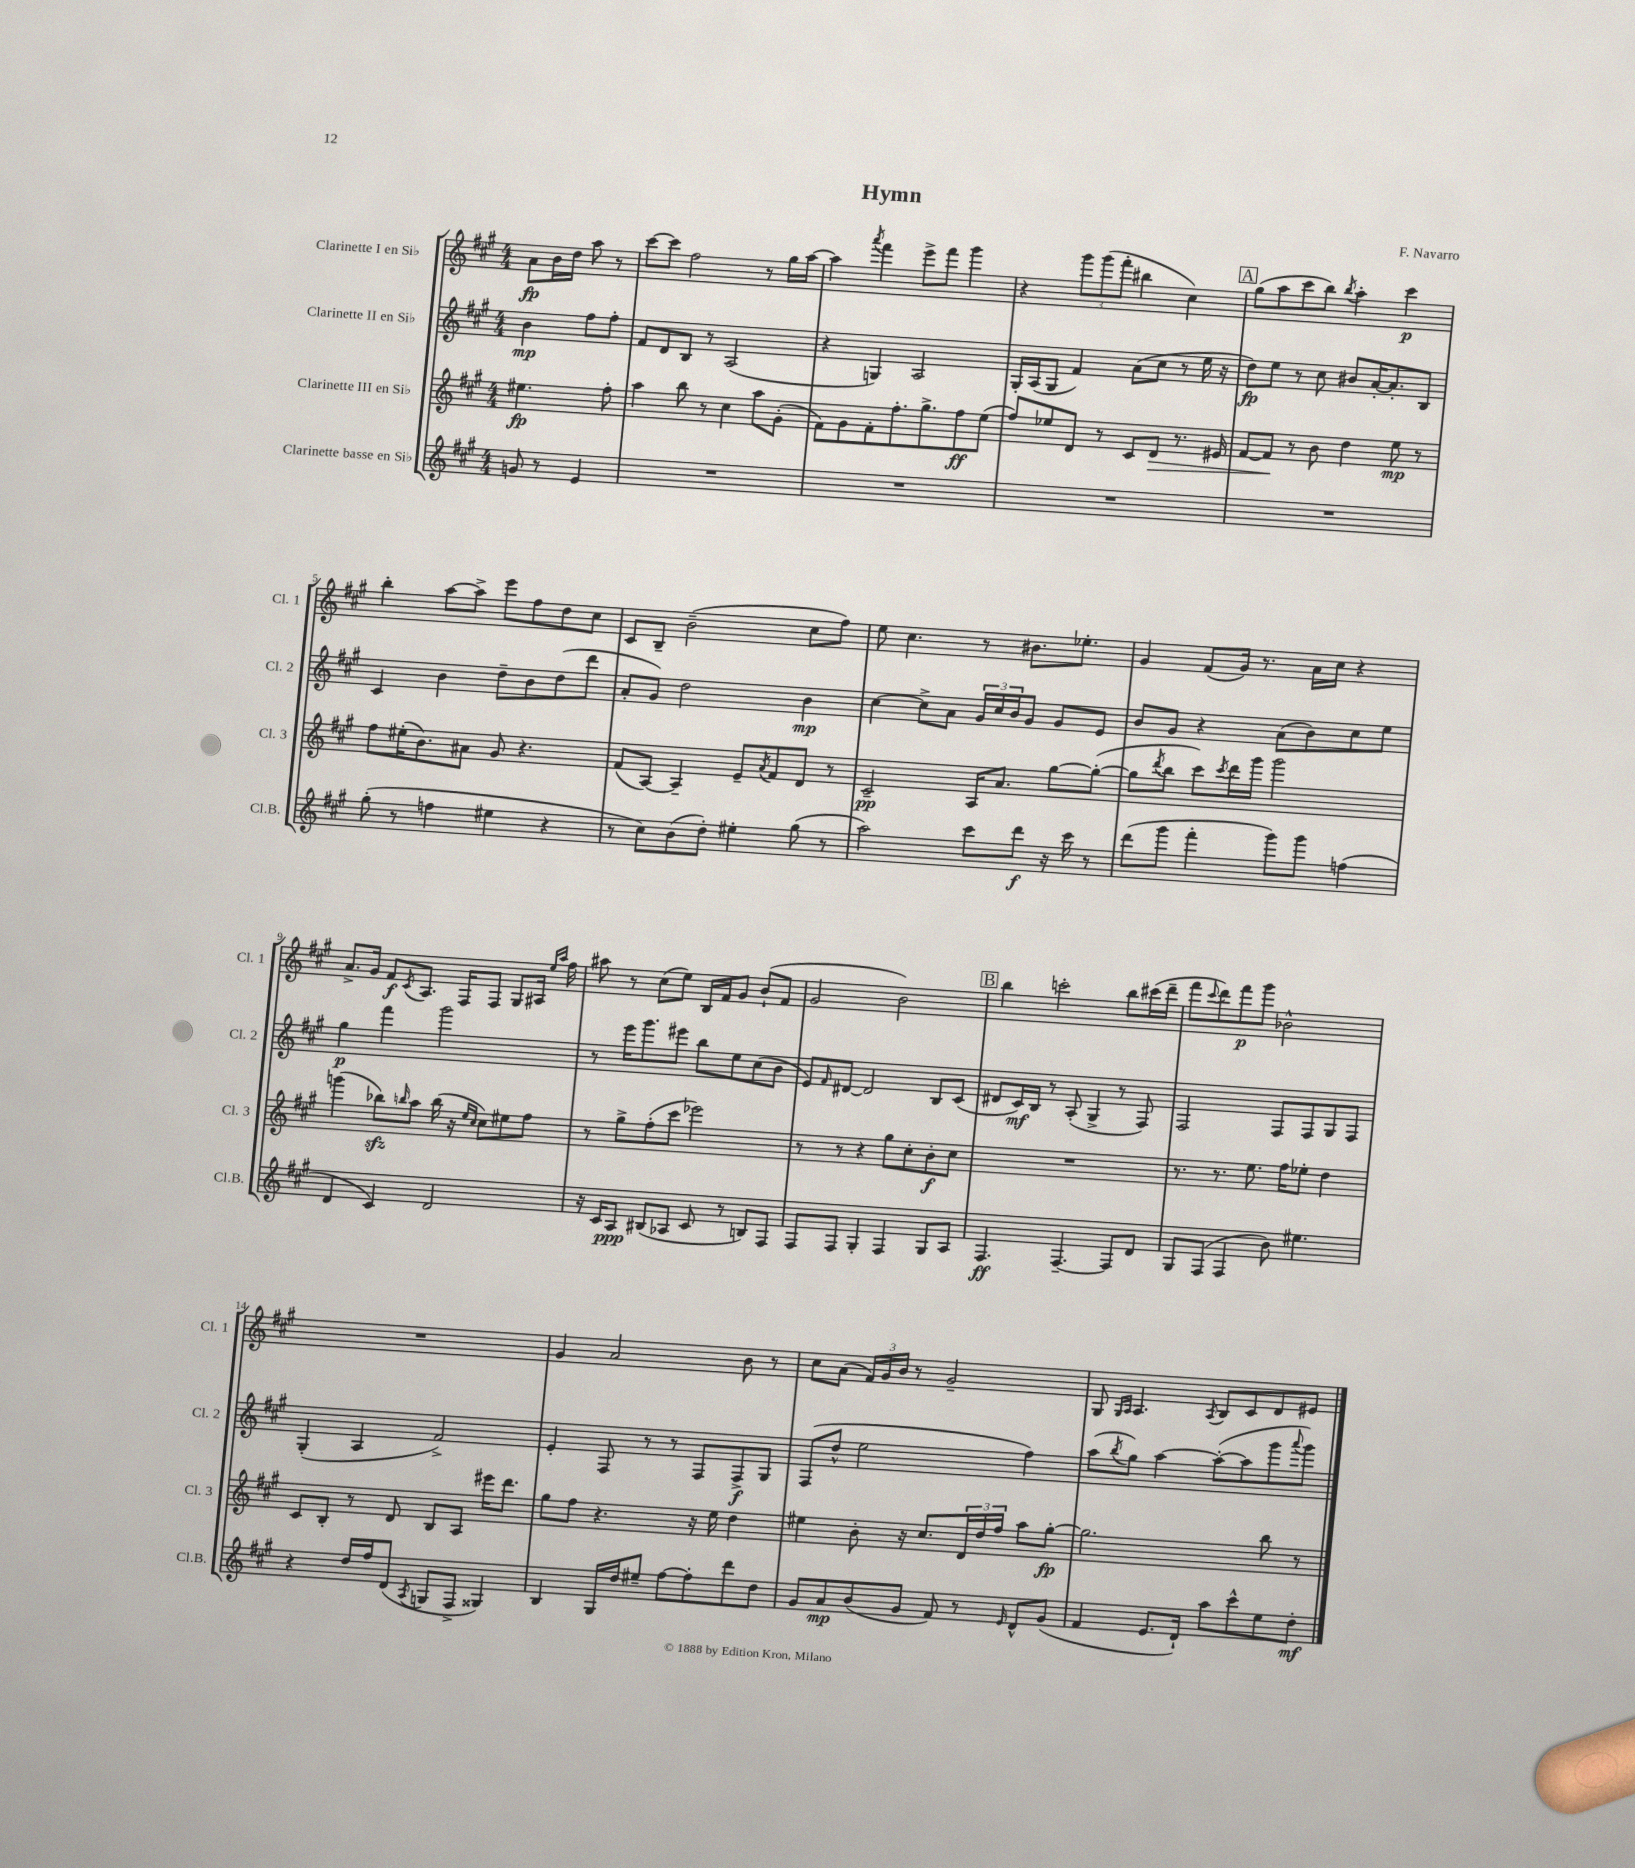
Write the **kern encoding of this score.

**kern	**kern	**kern	**kern
*staff4	*staff3	*staff2	*staff1
*clefG2	*clefG2	*clefG2	*clefG2
*k[f#c#g#]	*k[f#c#g#]	*k[f#c#g#]	*k[f#c#g#]
*M4/4	*M4/4	*M4/4	*M4/4
8g/	4.ee#\	4b\	8a\L
8r	.	.	16b\L
.	.	.	16dd\JJ
4e/	.	8ff#\L	8aa\
.	8ff#'\	8ff#'\J	8r
=	=	=	=
1r	4aa\	8f#/L	[8ccc#\L
.	.	8d/	8ccc#\]J
.	8bb\	8B/J	2ff#\
.	8r	8r	.
.	4cc#\	(2A/	.
.	8aa\L	.	8r
.	(8g#'\J	.	16gg#\LL
.	.	.	[16aa\JJ
=	=	=	=
1r	8f#\L)	4r	4aa\]
.	8g#\	.	.
.	.	.	8qaaa/
.	8f#'\	4G/)	4fff#\
.	8.ff#'\	.	.
.	.	2A/	8eee^\L
.	8.gg#^\	.	.
.	.	.	8fff#\J
.	8ff#\	.	4ggg#\
.	(8ee\J	.	.
=	=	=	=
1r	8ff#/L)	16G#'/LL	4r
.	.	(16A/J	.
.	8ee-/	8G#/J	.
.	8d/J	4f#/)	12ggg#\L
.	.	.	(12ggg#\
.	8r	.	.
.	.	.	12fff#'\J
.	8c#/L	(8a\L	4bb#\
.	8d/J	8cc#\J	.
.	8.r	8r	4cc#\)
.	.	16ee\	.
.	16e#/	16r	.
=	=	=	=
1r	[8f#/L	8dd\L)	(8gg#\L
.	8f#/]J	8ee\J	8aa\
.	8r	8r	8ccc#\
.	8b\	8cc#\	8bb\J)
.	.	.	8qbb/
.	4dd\	8b#/L	4aa'\
.	.	[16a'/K	.
.	.	8.a'/]	.
.	8ee\	.	4ccc#\
.	8r	8B/J	.
=	=	=	=
(8gg#'\	8ff#\L	4c#/	4bb'\
8r	(16ee#'\K	.	.
.	8.b\)	.	.
4ff\	.	4b\	[8aa\L
.	8a#\J	.	8aa^\]J
4ee#\	8g#/	8dd~\L	8eee\L
.	4.r	8b\	8ff#\
4r	.	(8dd\	8dd\
.	.	8ddd\J	8cc#\J
=	=	=	=
8r	(8f#/L	8a'/L	8c#/L
8cc#\L)	[8A/J)	8g#/J)	8B~/J
(8b\	4A~/]	2dd\	(2b~\
8dd'\J)	.	.	.
4ee#'\	8e~/L	.	.
.	8qa/	.	.
.	8f#/	.	.
(8gg#\	8d/J	4b\	8cc#\L
8r	8r	.	8ff#\J)
=	=	=	=
2aa\)	2c#~/	[4cc#\	8ee\
.	.	.	4.cc#\
.	.	8cc#^\]L	.
.	.	8a\J	.
8ccc#\L	16A/LK	24g#/LL	8r
.	.	24cc#/	.
.	8.a/J	.	.
.	.	24b/J	.
8ddd\J	.	8g#/J	8.b#\L
16r	[8gg#\L	8g#/L	.
16ccc#\	.	.	8.ee-'\J
8r	(8gg#'\_J	8e/J	.
=	=	=	=
(8ddd\L	8gg#\]L	8b/L	4g#/
.	8qddd/	.	.
8ggg#\J	8bb\J	8g#/J	.
4fff#'\	8ccc#\L)	4r	(8f#/L
.	8qccc#/	.	.
.	16ddd\L	.	16g#/Jk)
.	16ggg#\JJ	.	8.r
8ggg#\L)	2ggg#\	(8a\L	.
8ggg#\J	.	8b\)	16a\LL
.	.	.	16cc#\JJ
(4ff\	.	8cc#\	4r
.	.	8ee\J	.
=	=	=	=
4d/	(4ggg\	4gg#\	8.a^/L
.	.	.	16g#/Jk
4c#/)	8bb-\L)	4fff#\	8f#/L
.	16qqbb/	.	8qc#/
.	8aa\J	.	8.A/J
2d/	(16bb\	2ggg#\	.
.	16r	.	16F#/LK
.	16qqee/LL	.	.
.	16qqcc#/JJ	.	.
.	8cc#\L)	.	8F#/J
.	8ee#\	.	8G#/L
.	8ff#\J	.	16A#/Jk
.	.	.	16qqee/LL
.	.	.	16qqaa/JJ
.	.	.	16ff#\
=	=	=	=
16r	8r	8r	8aa#\
16c#/LK	.	.	.
8A/J	8gg#^\L	16eee\LK	8r
.	.	8.ggg#\	.
(8B#/L	(8ff#'\	.	(8cc#\L
8A-/J	8ccc#\J	8eee#\J	8ee\J)
8c#/	2eee-\)	8bb\L	16B/LL
.	.	.	16f#/J
8r	.	8ee\	8g#/J
8B/L)	.	(8cc#\	(8b`/L
8F#/J	.	8b\J	8f#/J
=	=	=	=
8F#/L	8r	8e/L)	2g#/
.	.	16qqf#/	.
8F#/J	8r	[8d#/J	.
4G#'/	4r	2d#/]	.
4F#/	8gg#\L	.	2b\)
.	8cc#'\	.	.
8G#/L	8b'\	8B/L	.
8A/J	8cc#\J	(8c#/J	.
=	=	=	=
4.F#/	1r	8d#/L	4bb\
.	.	16c#/L)	.
.	.	16B/JJ	.
.	.	8r	2ccc'\
[4.F#~/	.	(8A'/	.
.	.	4G#^/	.
8F#/]L	.	8r	8bb\L
8d/J	.	8F#/)	(16ccc#\L
.	.	.	16ddd~\JJ
=	=	=	=
8G#/L	8.r	2F#/	8fff#\L
.	.	.	8qqccc#/
(8F#/J	.	.	8ddd\)
.	8.r	.	.
4F#/	.	.	8fff#\
.	8.ee\	.	8ggg#\J
8b\)	.	8F#/L	2b-^^\
.	16ff#\LK	.	.
4.ee#\	8ee-'\J	8F#/	.
.	4dd\	8G#/	.
.	.	8F#/J	.
=	=	=	=
4r	8c#/L	(4G#'/	1r
.	8B'/J	.	.
16dd/LL	8r	4A/	.
16ff#/J	.	.	.
(8d/J	8d/	.	.
8qA/	.	.	.
8G/L	8B/L	2f#^/)	.
8F#^/J	8A/J	.	.
4G##/)	16eee#\LK	.	.
.	8.ddd\J	.	.
=	=	=	=
4B/	8gg#\L	4e'/	4g#/
.	8ff#\J	.	.
16G#/LL	4.r	8F#/	2a/
16dd/J	.	.	.
8ee#~/J	.	8r	.
[8ff#\L	.	8r	.
8ff#'\]	16r	8F#/L	.
.	16ee\	.	.
8ddd\	4dd\	8F#^/	8b\
8dd\J	.	8G#/J	8r
=	=	=	=
8g#/L	4ee#\	(8F#/L	8cc#\L
8a/	.	8dd^^/J	(8a\J
(8b/	8b'\	2ee\	24f#/LL)
.	.	.	24g#/
.	.	.	24b/JJ
8g#/J	16r	.	8r
.	8.cc#/L	.	.
8f#/)	.	.	2g#~/
8r	24d/L	.	.
.	24dd/	.	.
.	24ff#/JJ	.	.
16qqe/	.	.	.
8d^^/L	8aa\L	4ff#\)	.
(8g#/J	[8gg#'\J	.	.
=	=	=	=
4f#/	2.gg#\]	(8aa\L	8G#/
.	.	.	16qqG#/LL
.	.	8qbb/	16qqA/JJ
.	.	8gg#\J)	4.A/
8.e/L	.	[4aa\	.
16d`/Jk)	.	.	.
.	.	.	8qA/
8aa\L	.	(8aa'\_L	8B/L
8ccc#^^\	.	8aa\]	8c#/
8ee\	8bb\	8ggg#\	8d/
.	.	8qqaaa/	.
8dd'\J	8r	8ggg#\J)	8e#/J
==	==	==	==
*-	*-	*-	*-
